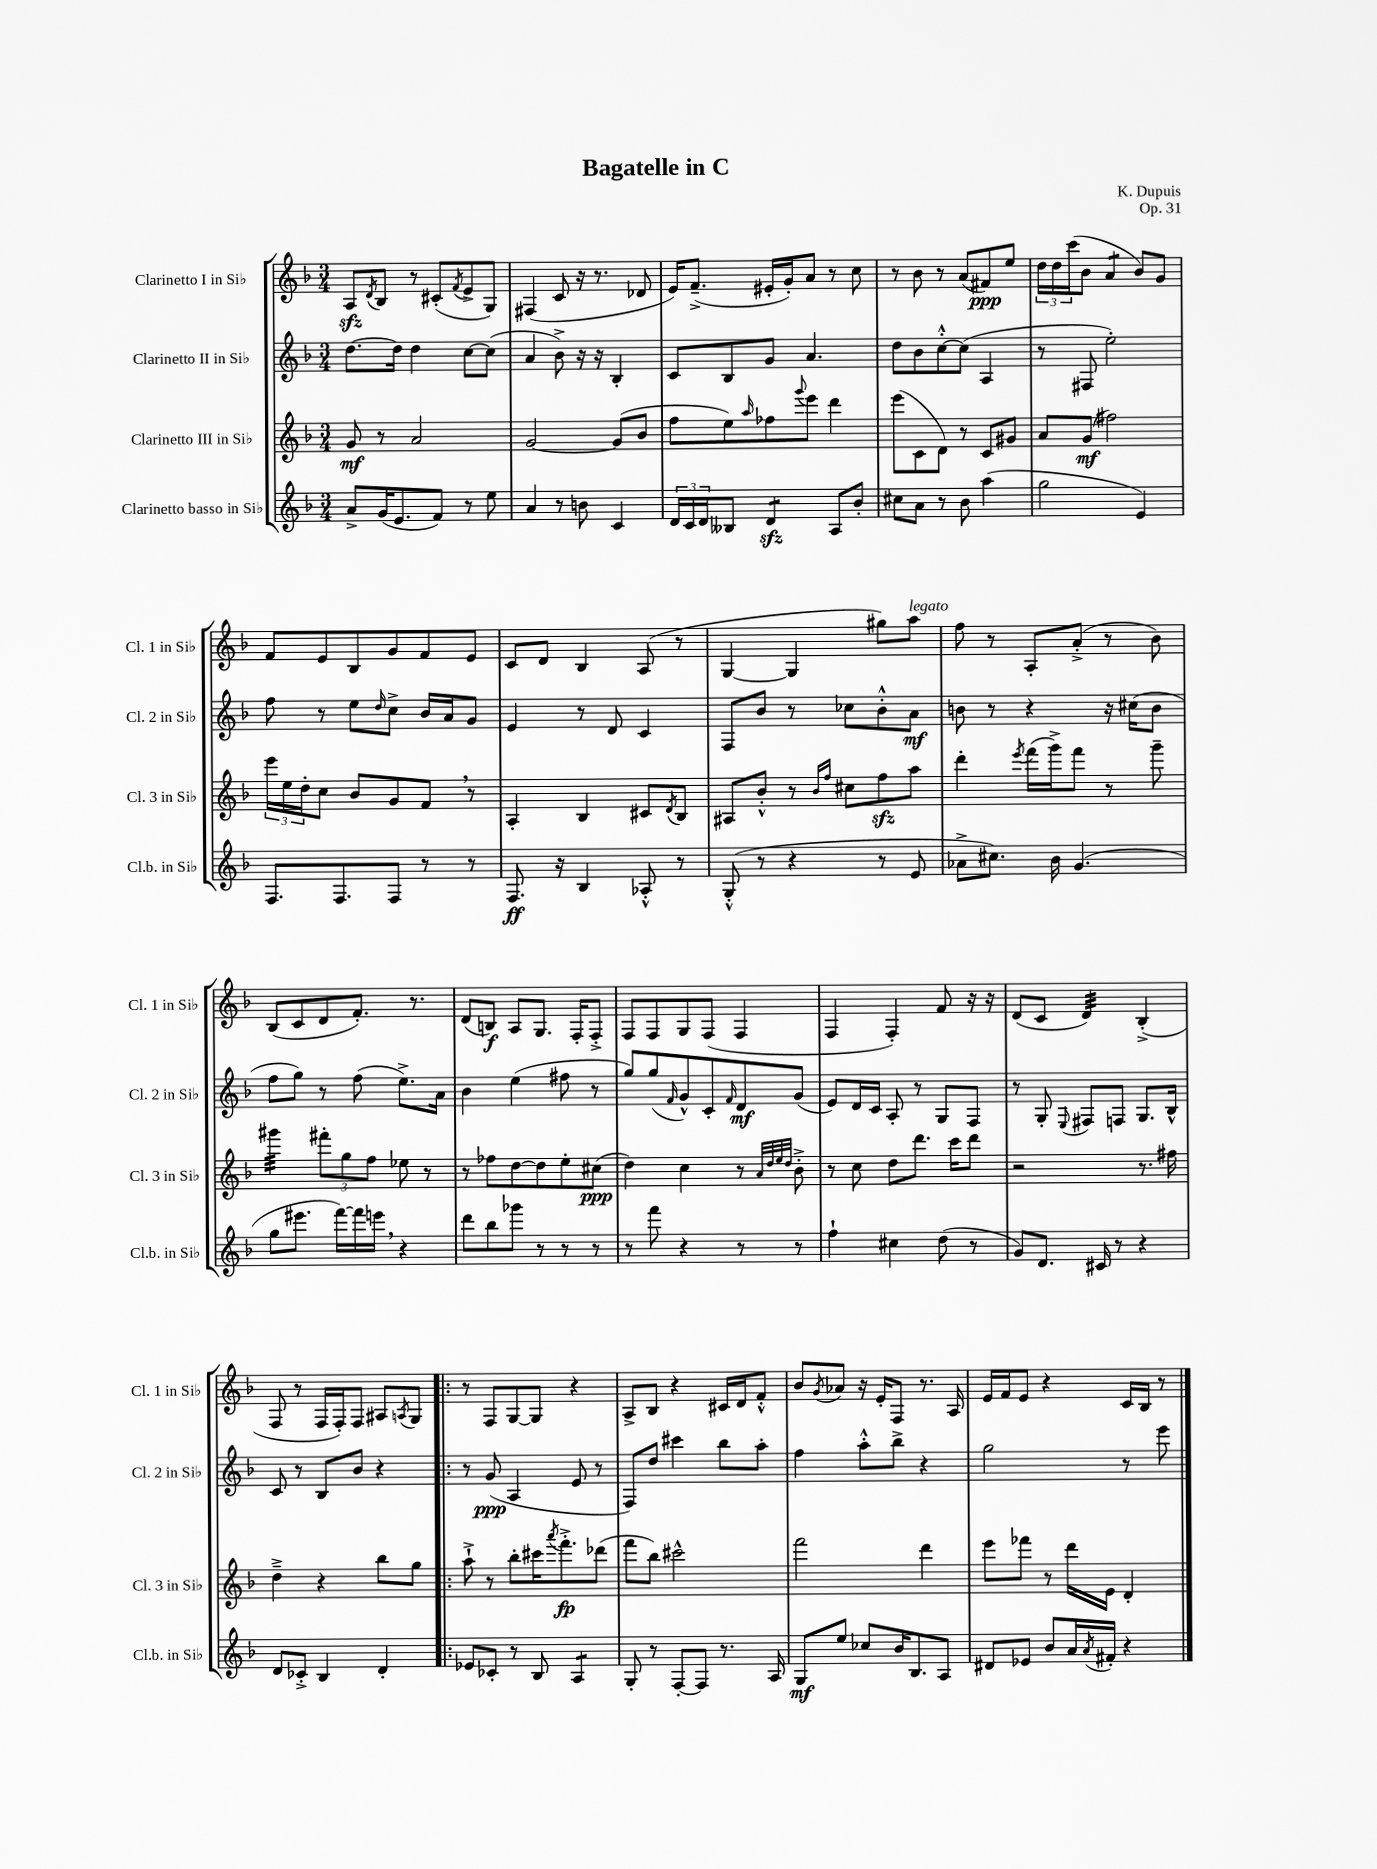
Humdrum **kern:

**kern	**kern	**kern	**kern
*staff4	*staff3	*staff2	*staff1
*clefG2	*clefG2	*clefG2	*clefG2
*k[b-]	*k[b-]	*k[b-]	*k[b-]
*M3/4	*M3/4	*M3/4	*M3/4
8a^/L	8g/	[8.dd\L	8A/L
.	.	.	8qd/
(16g/K	8r	.	8B-/J
8.e/	.	16dd\]Jk	.
.	2a/	4dd\	8r
8f/J)	.	.	(8c#'/L
.	.	.	8qf/
8r	.	[8cc\L	8e^/
8ee\	.	(8cc\]J	8G/J)
=	=	=	=
4a/	[2g/	4a/	(4F#/
8r	.	8b-^\)	8c/
8b\	.	16r	16r
.	.	16r	8.r
4c/	(8g/]L	4B-'/	.
.	8b-/J	.	8d-/
=	=	=	=
24d/LL	8ff\L	8c/L	16e/LK)
24c/	.	.	.
.	.	.	(8.f~^/J
24d/J	.	.	.
8B--/J	8ee\)	8B-/	.
.	16qqaa/	.	.
4d/	8ff-\	8g/J	16e#'/LL
.	.	.	16g'/J)
.	8qqggg/	.	.
.	8eee\J	4.a/	8a/J
8A/L	4ddd\	.	8r
8b-'/J	.	.	8cc\
=	=	=	=
8cc#\L	(8eee\L	8dd\L	8r
8a\J	8c\	8b-\	8b-\
8r	8d\J)	[8cc'^^\	8r
8b-\	8r	(8cc\]J	(8a/L
(4aa\	8c/L	4A/	8f#/)
.	8g#/J	.	8ee/J
=	=	=	=
2gg\	8a/L	8r	24dd\LL
.	.	.	24dd\
.	.	.	(24ccc\J
.	(8g/J	8F#/	8b-\J
.	2ff#\)	2ee'\)	4a/
4e/)	.	.	8b-/L)
.	.	.	8g/J
=	=	=	=
8.F/L	24eee\LL	8ff\	8f/L
.	24ee\	.	.
.	24dd'\J	.	.
.	8cc\J	8r	8e/
8.F/	.	.	.
.	8b-/L	8ee\L	8B-/
.	.	16qqdd/	.
8F/J	8g/	8cc^\J	8g/
8r	8f/J	16b-/LL	8f/
.	.	16a/J	.
8r	8r	8g/J	8e/J
=	=	=	=
8.F/	4A'/	4e/	8c/L
.	.	.	8d/J
16r	.	.	.
4B-/	4B-/	8r	4B-/
.	.	8d/	.
8A-'^^/	8c#/L	4c/	(8A/
.	8qd/	.	.
8r	8B-/J	.	8r
=	=	=	=
(8G'^^/	8A#/L	8F/L	[4G/
8r	8b-'^^/J	8b-/J	.
4r	8r	8r	4G/]
.	16qqb-/LL	.	.
.	16qqff/JJ	.	.
.	8cc#\L	8cc-\L	.
8r	8ff\	8b-'^^\	8gg#\L)
8e/	8aa\J	8a\J	8aa\J
=	=	=	=
8a-^\L	4ddd'\	8b\	8ff\
8.cc#\J)	.	8r	8r
.	8qeee/	.	.
.	(16fff\LL	4r	8A'/L
16b-\	16ggg^\J)	.	.
(4.g/	8fff\J	.	(8a'^/J
.	8r	16r	8r
.	.	(16cc#\LK	.
.	8ggg~\	8b\J	8b-\)
=	=	=	=
8gg\L	4ggg#\	8ff\L	(8B-/L
8.eee#\J	.	8gg\J)	8c/
.	12fff#'\L	8r	8d/
[16fff\LL)	.	.	.
.	12gg\	.	.
16fff\]	.	(8ff\	8.f'/J)
.	12ff\J	.	.
16eee\JJ	.	.	.
4r	8ee-\	8.ee^\L)	.
.	.	.	8.r
.	8r	.	.
.	.	16a\Jk	.
=	=	=	=
8ddd\L	8r	4b-\	(8d/L
8bb-\	8ff-\L	.	8B/J)
8ggg-\J	[8dd\	(4ee\	8A/L
8r	8dd\]	.	8.G/J
8r	8ee'\	8ff#\	.
.	.	.	16F'/LK
8r	(8cc#\J	8r	8F'^/J
=	=	=	=
8r	4dd\)	8gg/L)	8F/L
8fff\	.	(8gg/	8F/
.	.	16qqf/	.
4r	4cc\	8g^^/)	8G/
.	.	8c'/	(8F/J
.	.	16qqf/	.
8r	8r	8d/	4F/
.	32qqa/LLL	.	.
.	32qqdd/	.	.
.	32qqee/	.	.
.	32qqdd/JJJ	.	.
8r	8b-'^\	(8g/J	.
=	=	=	=
4ff`\	8r	8e/L)	4F/
.	8cc\	16d/L	.
.	.	16c/JJ	.
4cc#\	8dd\L	8A'/	4F'/)
.	8.ddd\J	8r	.
(8dd\	.	8G/L	8f/
.	16ccc\LK	.	.
8r	8ddd\J	8F/J	16r
.	.	.	16r
=	=	=	=
8g/L)	2r	8r	(8d/L
8.d/J	.	8G'/	8c/J
.	.	8qqE/	.
.	.	8F#/L	4d/)
16c#/	.	.	.
8r	.	8F/J	.
4r	8.r	8.G/L	(4B-'^/
.	16ff#\	16B-^^/Jk	.
=	=	=	=
8d/L	4dd~^\	8c/	8F/
8c-'^/J	.	8r	8r
4B-/	4r	8B-/L	16F/LL
.	.	.	16F'/J)
.	.	8b-/J	8F/J
4d'/	8bb-\L	4r	8A#/L
.	.	.	8qA/
.	8gg\J	.	8G/J
=!|:	=!|:	=!|:	=!|:
8e-/L	8aa`^\	8r	8r
8c-'/J	8r	(8g/	8F/L
8r	8bb-'\L	4A/	[8G/
8B-/	16ccc#\K	.	8G/]J
.	8qaaa/	.	.
.	8.fff'^\	.	.
4A/	.	8e/	4r
.	(8ddd-\J	8r	.
=	=	=	=
8G'/	8fff\L	8F/L)	8A^/L
8r	8bb-\J)	8dd/J	8B-/J
[8F'/L	2ccc#^^\	4ccc#\	4r
8F/]J	.	.	.
8.r	.	8bb-\L	16c#/LL
.	.	.	16d/J
.	.	8aa'\J	8f'^^/J
16A/	.	.	.
=	=	=	=
8G/L	2fff\	4ff\	8b-/L
.	.	.	8qg/
8ee/J	.	.	8a-/J
8cc-/L	.	8aa'^^\L	16r
.	.	.	16e'/LK
16b-/K	.	8bb-^\J	8F/J
8.B-/	.	.	.
.	4ddd\	4r	8.r
8A/J	.	.	.
.	.	.	16A/
=	=	=	=
8d#/L	8eee\L	2gg\	16e/LL
.	.	.	16f/J
8e-/J	8fff-\J	.	8e/J
8b-/L	8r	.	4r
16a/L	16ddd\LL	.	.
8qa/	.	.	.
16f#'/JJ	16e\JJ	.	.
4r	4d'/	8r	16c/LL
.	.	.	16B-/JJ
.	.	8eee\	8r
==	==	==	==
*-	*-	*-	*-
